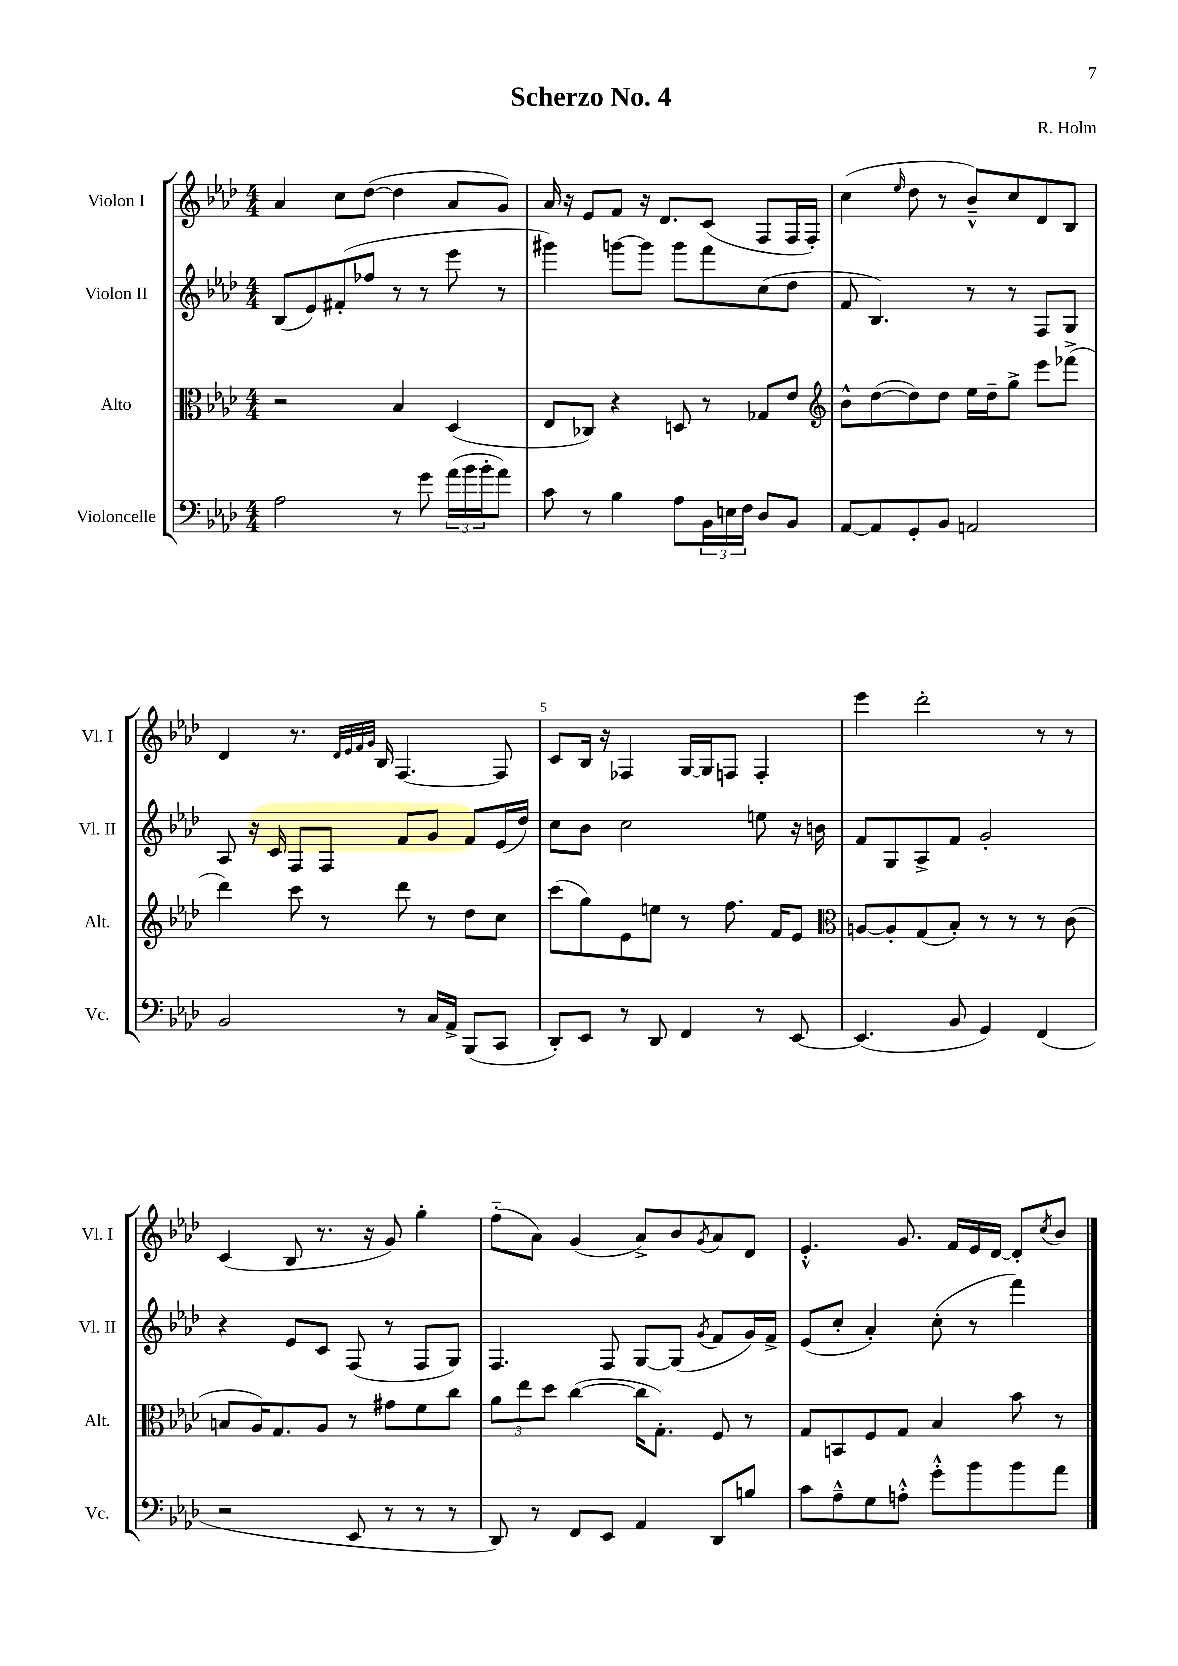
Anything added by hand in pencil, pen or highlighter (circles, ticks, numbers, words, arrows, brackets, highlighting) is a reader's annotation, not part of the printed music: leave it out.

**kern	**kern	**kern	**kern
*part4	*part3	*part2	*part1
*staff4	*staff3	*staff2	*staff1
*I"Violoncelle	*I"Alto	*I"Violon II	*I"Violon I
*I'Vc.	*I'Alt.	*I'Vl. II	*I'Vl. I
*clefF4	*clefC3	*clefG2	*clefG2
*k[b-e-a-d-]	*k[b-e-a-d-]	*k[b-e-a-d-]	*k[b-e-a-d-]
*M4/4	*M4/4	*M4/4	*M4/4
=1	=1	=1	=1
2A-\	2r	(8B-/L	4a-/
.	.	8e-/)	.
.	.	(8f#X'/	8cc\L
.	.	8ff-X/J	([8dd-\J
8r	4B-/	8r	4dd-\]
8g\	.	8r	.
(24a-\LL	(4D-/	8eee-\	8a-/L
24b-\	.	.	.
24b-'\J	.	.	.
8a-\J)	.	8r	8g/J)
=2	=2	=2	=2
8c\	8E-/L	4ggg#X\)	16a-/
.	.	.	16r
8r	8C-X/J)	.	8e-/L
4B-\	4r	[8gggn\L	8f/J
.	.	8ggg\J]	16r
.	.	.	8.d-/L
8A-\L	8Dn/	8ggg\L	.
24BB-\L	8r	8fff\	(8c/J
24En\	.	.	.
24F\JJ	.	.	.
8D-/L	8G-X/L	(8cc\	8F/L
8BB-/J	8e-/J	8dd-\J	16F/L
.	.	.	16F'/JJ)
=3	=3	=3	=3
*	*clefG2	*	*
[8AA-/L	8b-^^\L	8f/	(4cc\
8AA-/]	([8dd-\	4.B-/)	.
.	.	.	16qqee-/
8GG'/	8dd-\])	.	8dd-\
8BB-/J	8dd-\J	.	8r
2AAn/	16ee-\LL	8r	8b-~^^/L)
.	16dd-~\J	.	.
.	8gg^\J	8r	8cc/
.	8eee-\L	8F/L	8d-/
.	(8fff-X^\J	8G/J	8B-/J
!!LO:LB:g=z
=4	=4	=4	=4
2BB-/	4ddd-\)	8A-/	4d-/
.	.	16r	.
.	.	16c/	.
.	8ccc\	8F/L	8.r
.	8r	8F/J	.
.	.	.	32qqd-/LLL
.	.	.	32qqe-/
.	.	.	32qqf/
.	.	.	32qqg/JJJ
.	.	.	16B-/
8r	8ddd-\	8f/L	[4.F/
16C/LL	8r	8g/J	.
16AA-^/JJ	.	.	.
(8BBB-/L	8dd-\L	8f/L	.
8CC/J	8cc\J	(16e-/L	8F/]
.	.	16dd-/JJ)	.
=5	=5	=5	=5
8DD-'/L)	(8ccc\L	8cc\L	8c/L
8EE-/J	8gg\)	8b-\J	16B-/Jk
.	.	.	16r
8r	8e-\	2cc\	4F-X/
8DD-/	8een\J	.	.
4FF/	8r	.	[16G/LL
.	.	.	16G/J]
.	8.ff\	.	8Fn/J
8r	.	8een\	4F'/
.	16f/KL	.	.
[8EE-/	8e-/J	16r	.
.	.	16bn\	.
=6	=6	=6	=6
*	*clefC3	*	*
(4.EE-/]	[8An/L	8f/L	4eee-\
.	8A'/]	8G/	.
.	(8G/	8A-^/	2ddd-'\
8BB-/	8B-'/J)	8f/J	.
4GG/)	8r	2g'/	.
.	8r	.	.
(4FF/	8r	.	8r
.	(8c\	.	8r
!!LO:LB:g=z
=7	=7	=7	=7
2r	8Bn/L	4r	(4c/
.	16A-/K)	.	.
.	8.G/	.	.
.	.	8e-/L	8B-/
.	8A-/J	8c/J	8.r
8EE-/	8r	(8F/	.
.	.	.	16r
8r	8g#X\L	8r	8g/)
8r	8f\	8F/L	4gg'\
8r	8cc\J	8G/J)	.
=8	=8	=8	=8
8DD-/)	12a-\L	4.F/	(8ff\L
.	12ee-\	.	.
8r	.	.	8a-\J)
.	12dd-\J	.	.
8FF/L	([4cc\	.	(4g/
8EE-/J	.	8F/	.
4AA-/	16cc\KL]	[8G/L	8a-^/L)
.	8.G'\J)	.	.
.	.	(8G/J]	8b-/
.	.	8qg/	8qg/
8DD-/L	8F/	8f/L	8a-/
8Bn/J	8r	16g/L)	8d-/J
.	.	16f^/JJ	.
=9	=9	=9	=9
8c\L	8G/L	(8e-/L	4.e-'^^/
8A-~^^\	8BBn/	8cc'/J	.
8G\	8F/	4a-'/)	.
8An'^^\J	8G/J	.	8.g/
8g'^^\L	4B-/	(8cc'\	.
.	.	.	16f/LL
8b-\	.	8r	16e-/
.	.	.	[16d-/JJ
8b-\	8b-\	4fff\)	8d-'/L]
.	.	.	8qcc/
8a-\J	8r	.	8b-/J
==	==	==	==
*-	*-	*-	*-
